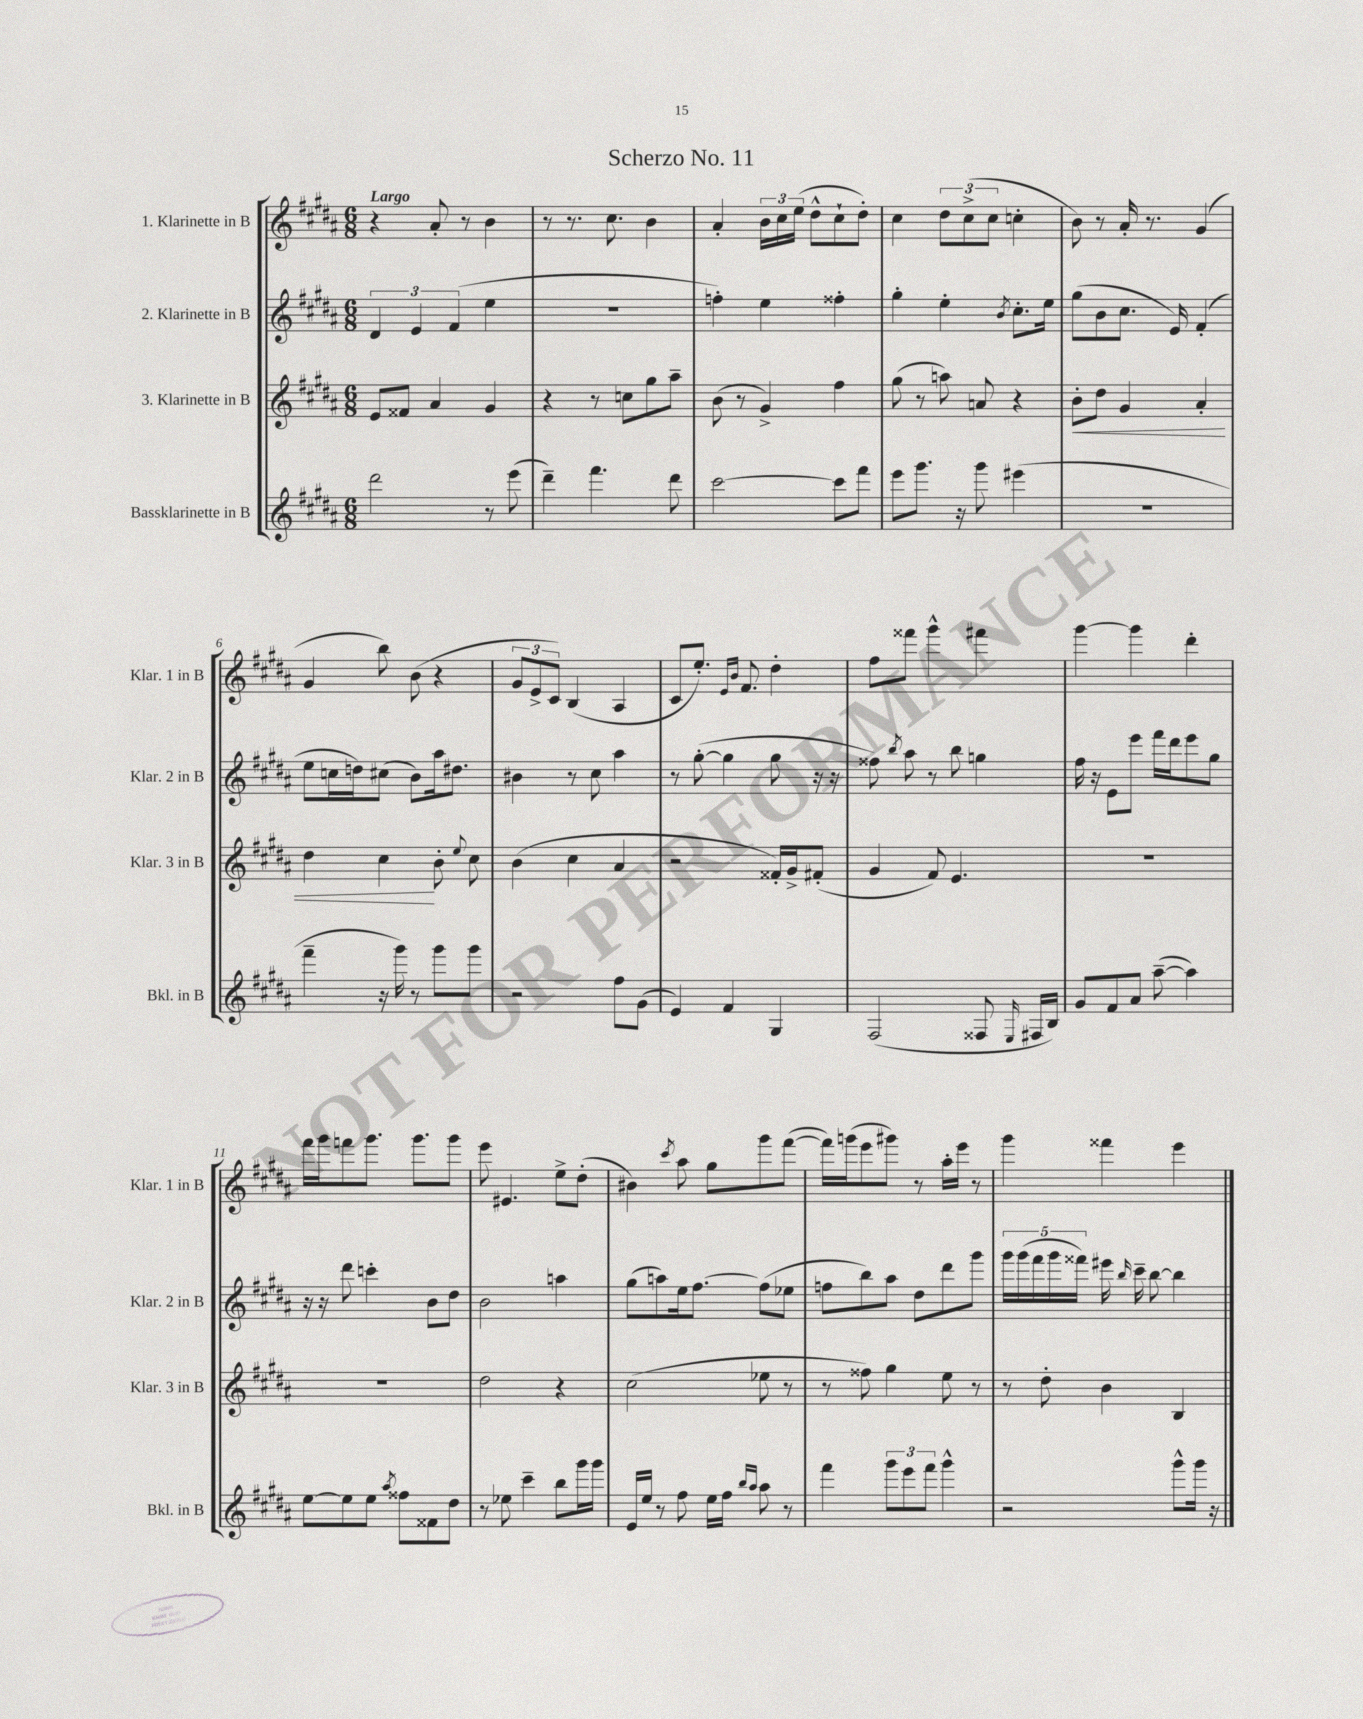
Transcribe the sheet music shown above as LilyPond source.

\header { title = "Scherzo No. 11" }
<<
\new StaffGroup <<
\new Staff = "s0" \with { instrumentName = "1. Klarinette in B" shortInstrumentName = "Klar. 1 in B" } {
    \clef treble \key b \major \numericTimeSignature \time 6/8 \tempo "Largo"
    \autoBeamOff r4 ais'8-. r8 b'4 |
    r8 r8. cis''8. b'4 |
    ais'4-. \tuplet 3/2 { b'16[ cis''16 e''16]( } dis''8[-^ cis''8-! dis''8]-.) |
    cis''4 \tuplet 3/2 { dis''8[ cis''8->( cis''8] } c''4-. |
    b'8) r8 ais'16-. r8. gis'4( |
    gis'4 b''8) b'8( r4 |
    \tuplet 3/2 { gis'8[ e'8-> cis'8]) } b4( ais4 |
    cis'8[ e''8.]-.) \grace { e'16[ b'16] } fis'8. dis''4-. |
    fis''8[ fisis'''8] gis'''4-^ fis'''4 |
    gis'''4~ gis'''4 dis'''4-. |
    fis'''16[ gis'''16 f'''8 gis'''8.] gis'''8.[ gis'''8] |
    e'''8 eis'4. e''8[-> dis''8]-.( |
    bis'4) \acciaccatura { cis'''8 } ais''8 gis''8[ gis'''8 fis'''8]~( |
    fis'''16[) g'''16( e'''8 gis'''8]) r8 ais''16[-. e'''16] r8 |
    gis'''4 fisis'''4 e'''4 \bar "|." |
}
\new Staff = "s1" \with { instrumentName = "2. Klarinette in B" shortInstrumentName = "Klar. 2 in B" } {
    \clef treble \key b \major \numericTimeSignature \time 6/8
    \autoBeamOff \tuplet 3/2 { dis'4 e'4 fis'4( } e''4 |
    R2. |
    f''4-.) e''4 fisis''4-. |
    gis''4-. e''4-. \acciaccatura { b'8 } cis''8.[-. e''16] |
    gis''8[( b'8 cis''8.] e'16) fis'4-.( |
    e''8[ c''16 d''16) cis''8]( b'8[) ais''16 dis''8.] |
    bis'4 r8 cis''8 ais''4 |
    r8 gis''8~-.( gis''4 gis''8 r16 r16 |
    fisis''8) \acciaccatura { b''8 } ais''8 r8 b''8 g''4 |
    fis''16 r16 e'8[ e'''8] fis'''16[ dis'''16 e'''8 gis''8] |
    r16 r16 dis'''8 c'''4-. b'8[ dis''8] |
    b'2 a''4 |
    gis''8[( a''8) e''16 fis''8.]~ fis''8[( ees''8] |
    f''8[ b''8) ais''8] dis''8[ dis'''8 gis'''8] |
    \tuplet 5/4 { gis'''16[ gis'''16( fis'''16 gis'''16 fisis'''16]) } eis'''16 \grace { b''16 } cis'''16-- b''8~ b''4 \bar "|." |
}
\new Staff = "s2" \with { instrumentName = "3. Klarinette in B" shortInstrumentName = "Klar. 3 in B" } {
    \clef treble \key b \major \numericTimeSignature \time 6/8
    \autoBeamOff e'8[ fisis'8] ais'4 gis'4 |
    r4 r8 c''8[ gis''8 ais''8]-- |
    b'8( r8 gis'4->) fis''4 |
    gis''8( r8 a''8) a'8 r4 |
    b'8[-.\< dis''8] gis'4 ais'4-. |
    dis''4 cis''4\! b'8-. \appoggiatura { e''8 } cis''8 |
    b'4( cis''4 ais'4 |
    r2 fisis'16[-.) gis'16-> fis'8]-.( |
    gis'4 fis'8) e'4. |
    R2. |
    R2. |
    dis''2 r4 |
    cis''2( ees''8 r8 |
    r8 fisis''8) gis''4 e''8 r8 |
    r8 dis''8-. b'4 b4 \bar "|." |
}
\new Staff = "s3" \with { instrumentName = "Bassklarinette in B" shortInstrumentName = "Bkl. in B" } {
    \clef treble \key b \major \numericTimeSignature \time 6/8
    \autoBeamOff dis'''2 r8 e'''8( |
    dis'''4--) fis'''4. dis'''8 |
    cis'''2~ cis'''8[ fis'''8] |
    e'''8[ gis'''8.] r16 gis'''8 eis'''4( |
    R2. |
    fis'''4-- r16 gis'''16) r8 gis'''8[ gis'''8] |
    r2 fis''8[ gis'8]( |
    e'4) fis'4 gis4 |
    fis2( fisis8 \grace { e16 } fis16[ b16]) |
    gis'8[ fis'8 ais'8] ais''8~--( ais''4) |
    e''8[~ e''8 e''8] \acciaccatura { ais''8 } fisis''8[ fisis'8 dis''8] |
    r8 ees''8 cis'''4-- b''8[ gis'''16 gis'''16] |
    e'16[ e''16] r8 fis''8 e''16[ fis''16] \grace { b''16[ ais''16] } ais''8 r8 |
    fis'''4 \tuplet 3/2 { gis'''8[ e'''8 fis'''8] } gis'''4-^ |
    r2 gis'''8[-^ gis'''16] r16 \bar "|." |
}
>>
>>
